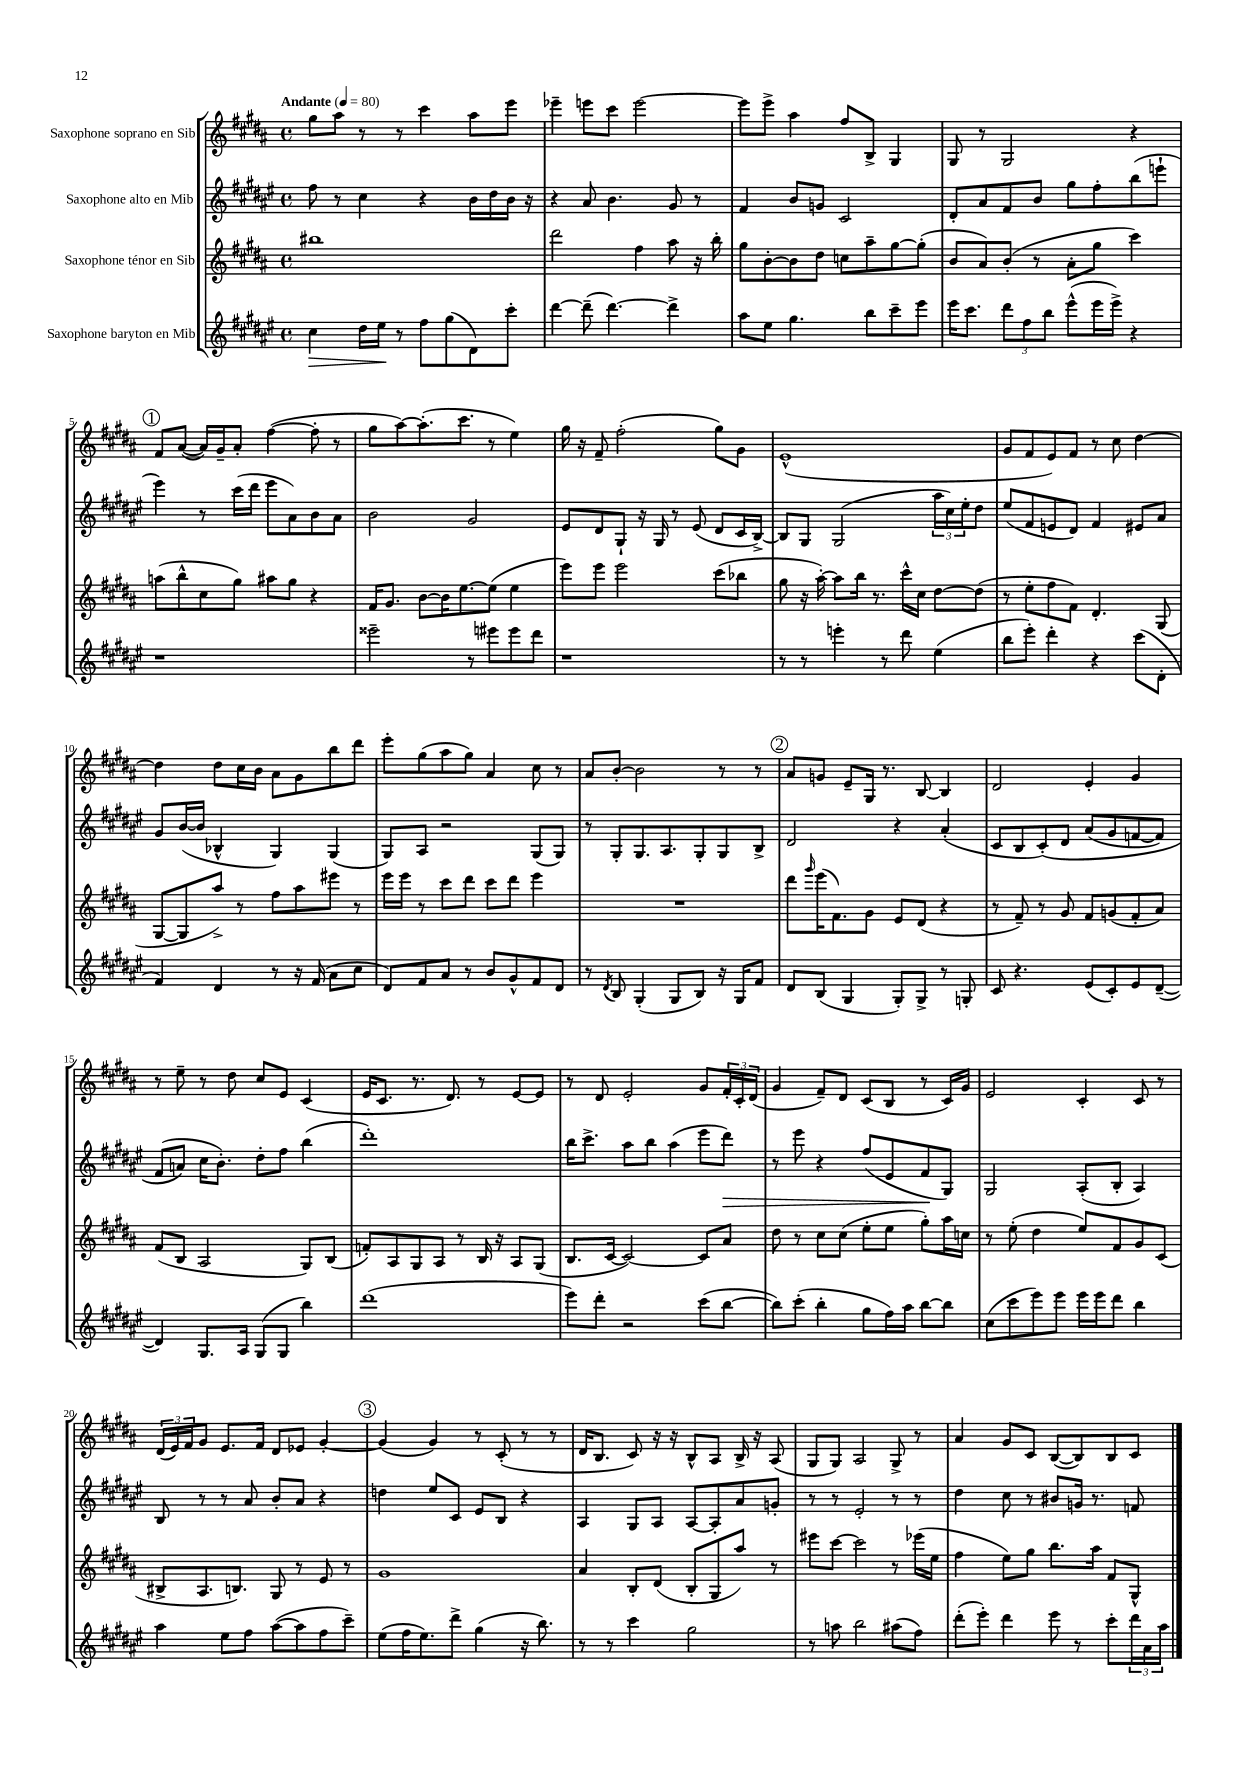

**kern	**kern	**kern	**kern
*staff4	*staff3	*staff2	*staff1
*clefG2	*clefG2	*clefG2	*clefG2
*k[f#c#g#d#a#e#]	*k[f#c#g#d#a#]	*k[f#c#g#d#a#e#]	*k[f#c#g#d#a#]
*M4/4	*M4/4	*M4/4	*M4/4
*met(c)	*met(c)	*met(c)	*met(c)
*MM80	*MM80	*MM80	*MM80
4cc#	1bb#	8ff#	8gg#
.	.	8r	8aa#
16dd#	.	4cc#	8r
16ee#	.	.	.
8r	.	.	8r
8ff#	.	4r	4ccc#
(8gg#	.	.	.
8d#)	.	16b	8aa#
.	.	16dd#	.
8ccc#'	.	16b	8eee
.	.	16r	.
=	=	=	=
[4ddd#	2ddd#	4r	4eee-~
(8ddd#~]	.	8a#	8eee
[4.ddd#)	.	4.b	8ccc#
.	4ff#	.	[2eee
4ddd#^]	8aa#	8g#	.
.	16r	8r	.
.	16bb'	.	.
=	=	=	=
8aa#	8gg#	4f#	8eee]
8ee#	[8b'	.	8eee^
4.gg#	8b]	8b	4aa#
.	8dd#	8g	.
.	8cc	2c#	8ff#
8bb	8aa#~	.	8B^
8ccc#~	[8gg#	.	4G#
8eee#	(8gg#']	.	.
=	=	=	=
16eee#	8b	8d#'	8G#
8.ccc#	.	.	.
.	8a#)	8a#	8r
12ddd#	(8b'	8f#	2G#
12ff#	.	.	.
.	8r	8b	.
12bb	.	.	.
(8eee#^^	8a#'	8gg#	.
16eee#	8gg#	8ff#'	.
16eee#^)	.	.	.
4r	4ccc#)	(8bb	4r
.	.	8eee`	.
=	=	=	=
1r	(8aa	4eee#)	8f#
.	8bb^^	.	([8a#
.	8cc#	8r	16a#])
.	.	.	16g#~
.	8gg#)	(16ccc#	8a#'
.	.	16ddd#	.
.	8aa#	8eee#	([4ff#
.	8gg#	8a#)	.
.	4r	8b	8ff#']
.	.	8a#	8r
=	=	=	=
2eee##~	16f#	2b	8gg#
.	8.g#	.	.
.	.	.	[8aa#)
.	[8b	.	(8.aa#']
.	16b]	.	.
.	[8.ee	.	8.ccc#
8r	.	2g#	.
8eee#	(8ee]	.	8r
8eee#	4ee	.	4ee)
8ddd#	.	.	.
=	=	=	=
1r	8eee)	8e#	16gg#
.	.	.	16r
.	8eee	8d#	8f#~
.	2eee	8G#`	(2ff#'
.	.	16r	.
.	.	16G#	.
.	.	8r	.
.	.	(8e#	.
.	(8ccc#	8d#	8gg#)
.	8bb-	16c#	8g#
.	.	[16B^)	.
=	=	=	=
8r	8gg#	8B]	(1e^^
8r	16r	8G#	.
.	[16aa#')	.	.
4eee'	8aa#]	(2G#	.
.	16bb	.	.
.	8.r	.	.
8r	.	.	.
8ddd#	16ccc#^^	.	.
.	16cc#	.	.
(4ee#	[8dd#	24aa#	.
.	.	24cc#)	.
.	.	24ee#'	.
.	(8dd#]	8dd#	.
=	=	=	=
8bb	8r	(8ee#	8g#
8eee#')	8ee'	8f#	8f#
4ddd#'	8ff#	8e	8e)
.	8f#)	8d#)	8f#
4r	4.d#'	4f#	8r
.	.	.	8cc#
(8ccc#	.	8e#	[4dd#
8d#'	(8G#	8a#	.
=	=	=	=
4f#)	[8G#	8g#	4dd#]
.	8G#]	([16b	.
.	.	16b]	.
4d#	8aa#^)	4B-^^	8dd#
.	8r	.	16cc#
.	.	.	16b
8r	8ff#	4G#)	8a#
16r	8aa#	.	8g#
(16f#	.	.	.
8a#	8eee#	(4G#	8bb
8cc#	8r	.	8ddd#
=	=	=	=
8d#)	16eee	8G#)	8eee'
.	16eee	.	.
8f#	8r	8A#	(8gg#
8a#	8ccc#	2r	8aa#
8r	8ddd#	.	8gg#)
8b	8ccc#	.	4a#
8g#^^	8ddd#	.	.
8f#	4eee	(8G#	8cc#
8d#	.	8G#)	8r
=	=	=	=
8r	1r	8r	8a#
8qd#	.	.	.
8B	.	8G#'	[8b'
(4G#'	.	8.G#	2b]
.	.	8.A#	.
8G#	.	.	.
8B)	.	8G#'	.
16r	.	8G#	8r
16G#	.	.	.
8f#	.	8B^	8r
=	=	=	=
8d#	8ddd#	2d#	8a#
.	16qqggg#	.	.
(8B	(16eee	.	8g
.	8.f#)	.	.
4G#	.	.	8e~
.	8g#	.	16G#
.	.	.	8.r
8G#')	8e	4r	.
8G#^	(8d#	.	[8B
8r	4r	(4a#'	4B]
8G'	.	.	.
=	=	=	=
8c#	8r	8c#	2d#
4.r	8f#~)	8B	.
.	8r	&(8c#')	.
.	8g#	8d#	.
(8e#	8f#	(8a#	4e'
8c#')	(8g	8g#	.
8e#	8f#'	[8f	4g#
([8d#~	8a#)	8f])	.
=	=	=	=
4d#])	(8f#	(8f#	8r
.	8B	8a&)	8ee~
8.G#	2A#	16cc#	8r
.	.	8.b')	.
.	.	.	8dd#
16A#	.	.	.
(8G#	.	8dd#'	8cc#
8G#	.	8ff#	8e
4bb)	8G#)	(4bb	(4c#
.	(8B	.	.
=	=	=	=
(1ddd#	8f')	1ddd#')	16e
.	.	.	8.c#
.	8A#	.	.
.	8G#	.	8.r
.	8A#	.	.
.	.	.	8.d#)
.	8r	.	.
.	16B	.	8r
.	16r	.	.
.	8A#	.	[8e
.	(8G#	.	8e]
=	=	=	=
8eee#)	8.B	16bb	8r
.	.	8.ccc#^	.
8ddd#'	.	.	8d#
.	[16c#	.	.
2r	2c#_)	8aa#	2e'
.	.	8bb	.
.	.	(4aa#	.
(8ccc#	8c#]	8eee#	8g#
[8bb	8a#	8ddd#)	24f#'
.	.	.	24c#'
.	.	.	(24d#
=	=	=	=
8bb])	8dd#	8r	4g#
(8ccc#'	8r	8eee#	.
4bb'	8cc#	4r	8f#~)
.	(8cc#	.	8d#
8gg#	8ee'	(8ff#	(8c#
16ff#)	8ee	8e#	8B
16aa#	.	.	.
[8bb	8gg#')	8f#	8r
8bb]	16aa#	8G#)	16c#)
.	16cc	.	16g#
=	=	=	=
(8cc#	8r	2G#	2e
8ccc#	(8ee'	.	.
8eee#)	4dd#	.	.
8eee#	.	.	.
16eee#	8ee)	(8A#'	4c#'
16eee#	.	.	.
8ddd#	8f#	8B'	.
4bb	8g#	4A#)	8c#
.	(8c#	.	8r
=	=	=	=
4aa#	8B#^	8B	(24d#
.	.	.	24e)
.	.	.	24f#
.	8.A#	8r	8g#
8ee#	.	8r	8.e
.	8.B)	.	.
8ff#	.	8a#	.
.	.	.	16f#
([8aa#	8G#	8b'	8d#
8aa#]	8r	8a#	8e-
8ff#	8e	4r	[4g#'
8ccc#~)	8r	.	.
=	=	=	=
(8ee#	1g#	4dd	(4g#]
16ff#	.	.	.
8.ee#)	.	.	.
.	.	8ee#	4g#)
8ddd#^	.	8c#	.
(4gg#	.	8e#	8r
.	.	8B	(8c#'
16r	.	4r	8r
8.bb)	.	.	.
.	.	.	8r
=	=	=	=
8r	4a#	4A#	16d#
.	.	.	8.B
8r	.	.	.
4ccc#	8B'	8G#	8c#)
.	(8d#	8A#	16r
.	.	.	16r
2gg#	8B'	[8A#	8B^^
.	8G#	8A#']	8A#
.	8aa#)	8a#	16B^
.	.	.	16r
.	8r	8g'	(8A#
=	=	=	=
8r	8eee#	8r	8G#
8aa	[8ccc#	8r	8G#)
2bb	2ccc#]	2e#'	2A#
(8aa#	8r	8r	8G#^
8ff#)	(16eee-	8r	8r
.	16ee	.	.
=	=	=	=
(8ddd#'	4ff#	4dd#	4a#
8eee#')	.	.	.
4ddd#	8ee)	8cc#	8g#
.	8gg#	8r	8c#
8eee#	8.bb	8b#	([8B
8r	.	16g	8B])
.	16aa#	8.r	.
8ccc#'	8f#	.	8B
24ddd#	8G#^^	8f	8c#
24a#	.	.	.
24aa#	.	.	.
==	==	==	==
*-	*-	*-	*-
